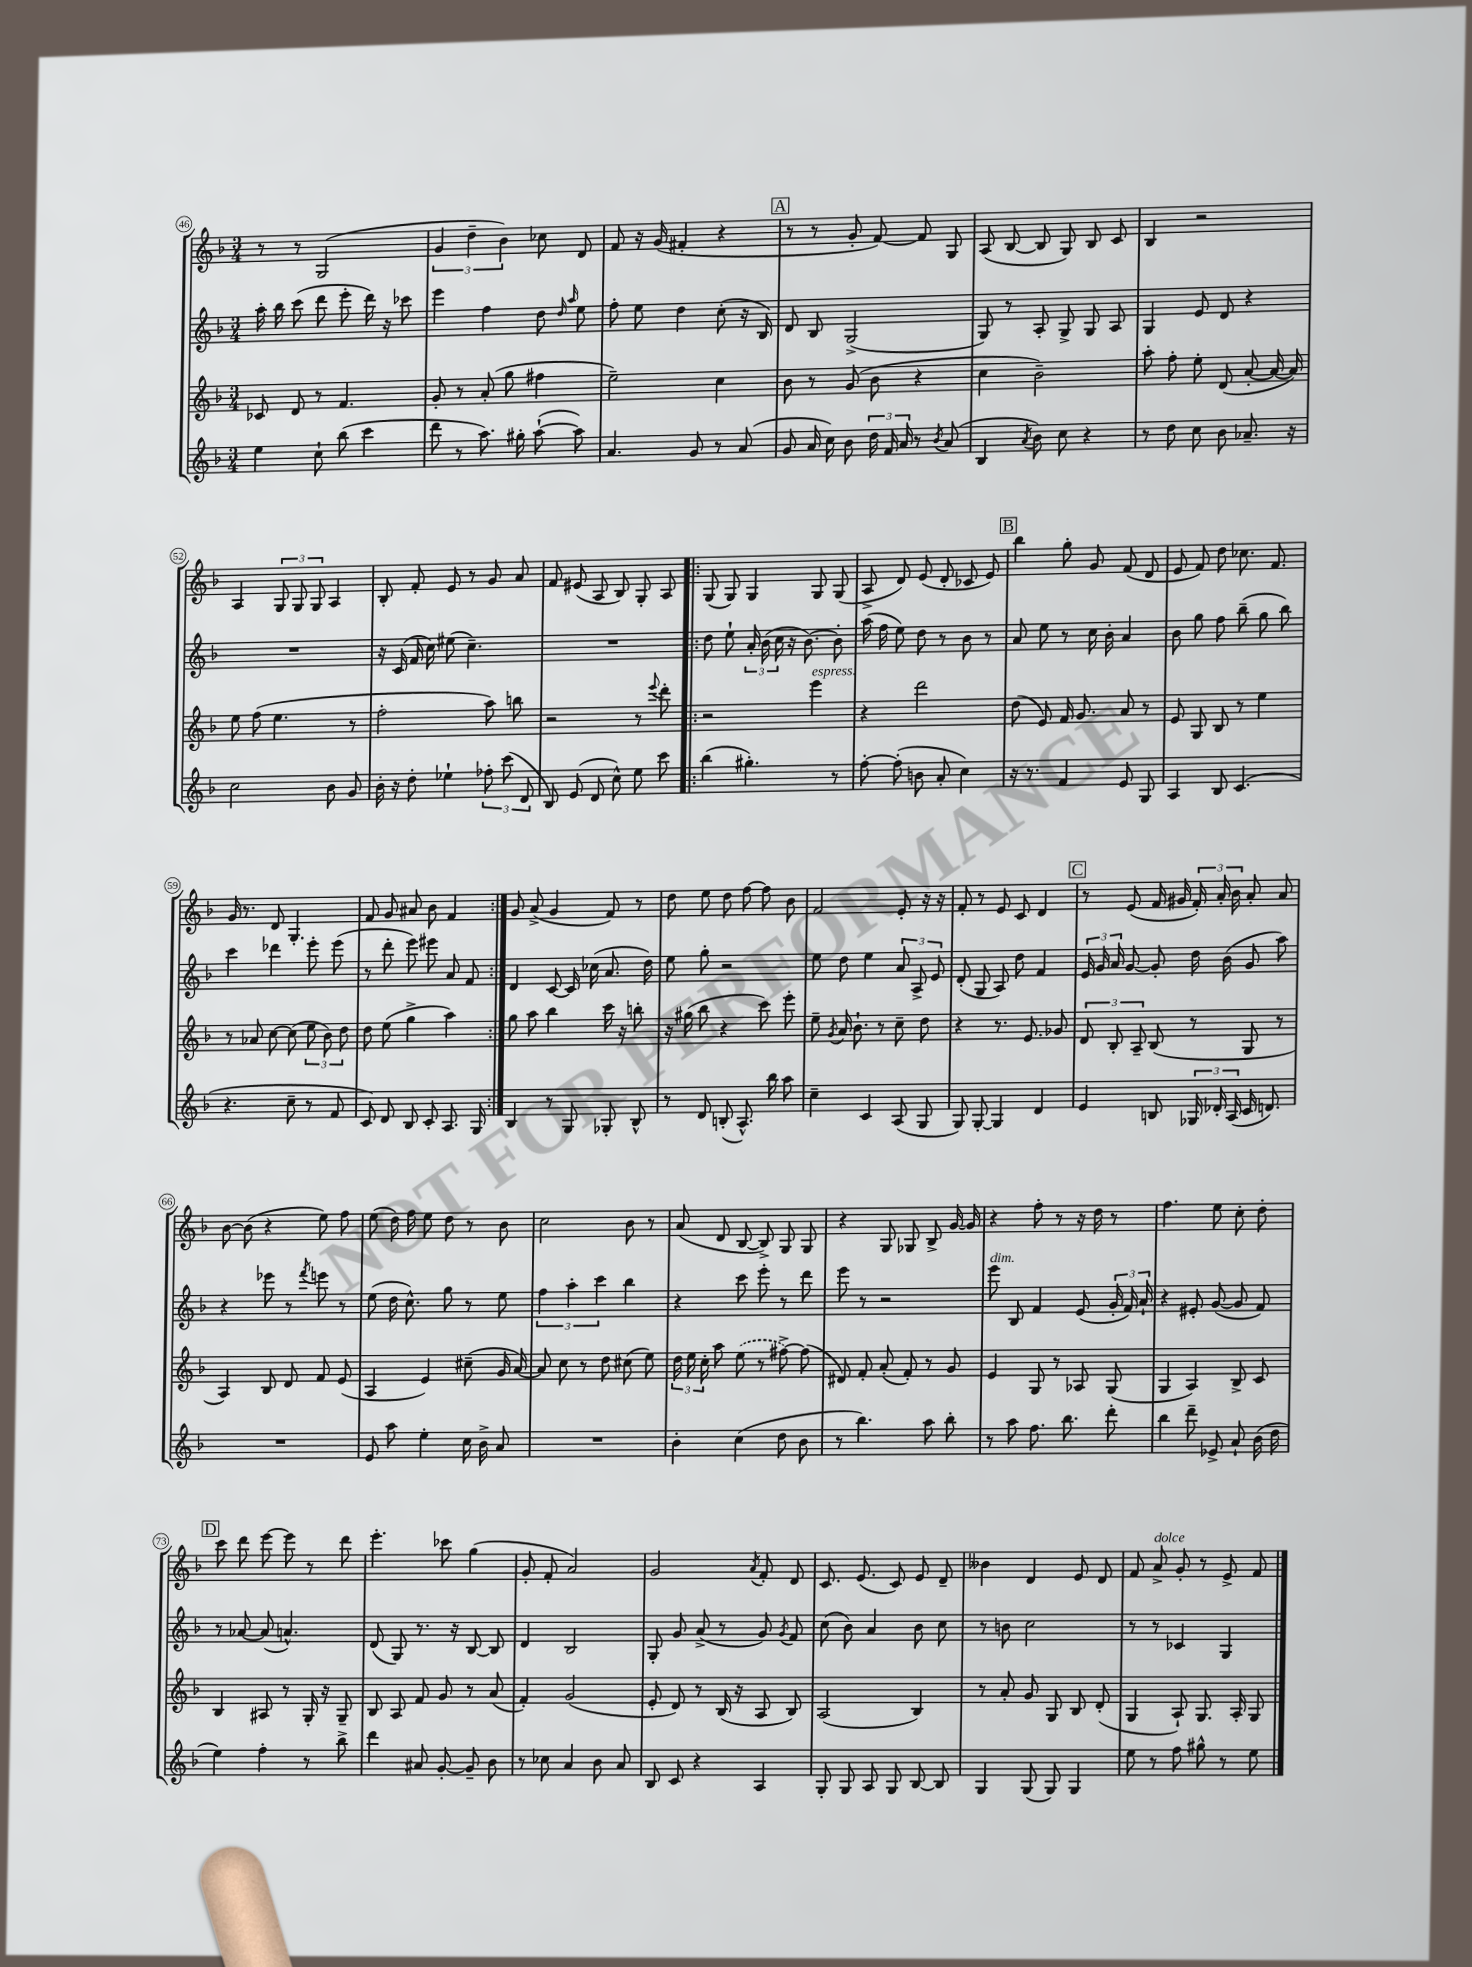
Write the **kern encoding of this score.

**kern	**kern	**kern	**kern
*staff4	*staff3	*staff2	*staff1
*clefG2	*clefG2	*clefG2	*clefG2
*k[b-]	*k[b-]	*k[b-]	*k[b-]
*M3/4	*M3/4	*M3/4	*M3/4
4ee	8c-	16aa'	8r
.	.	16bb-	.
.	8d	(8ccc	8r
8cc`	8r	8ddd	(2G
(8bb-	4.f	8eee'	.
4ccc	.	16ddd)	.
.	.	16r	.
.	.	8ccc-	.
=	=	=	=
8ddd	8g'	4eee	6g
8r	8r	.	.
.	.	.	6dd~
8.aa)	(8a'	4ff	.
.	.	.	6b-)
.	8gg	.	.
16gg#'	.	.	.
([8aa`	4ff#	8dd	8cc-
.	.	16qqdd	.
.	.	16qqaa	.
8aa])	.	8ee	8d
=	=	=	=
4.a	2ee~)	8ff'	8f
.	.	8ee	16r
.	.	.	(16g
.	.	4dd	4f#'
8g	.	.	.
8r	4cc	(8cc'	4r
(8a	.	16r	.
.	.	16B-)	.
=	=	=	=
8g	8b-	8d	8r
16a	8r	8B-	8r
16cc)	.	.	.
8b-	(8g	(2G^	8g'
24dd	8b-	.	[8f)
24f	.	.	.
24a	.	.	.
8r	4r	.	8f]
8qb-	.	.	.
(8a	.	.	8G
=	=	=	=
4B-	4cc	8G)	(8A
.	.	8r	[8B-
8qa	.	.	.
8b-)	2b-~)	8A'	8B-]
8cc	.	8G^	8G)
4r	.	8G	8B-
.	.	8A	8c
=	=	=	=
8r	8aa'	4G	4B-
8dd	8ff'	.	.
8cc	8ee'	8e	2r
8b-	(8d	8d	.
8.a-~	[8a'	4r	.
.	16a_	.	.
16r	16a])	.	.
=	=	=	=
2cc	8ee	2.r	4A
.	(8ff	.	.
.	4.ee	.	12G
.	.	.	12G
.	.	.	12G
8b-	.	.	4A
8g	8r	.	.
=	=	=	=
16b-'	2ff'	16r	8B-'
16r	.	(16c	.
8dd'	.	16f	8f'
.	.	16cc)	.
4ee-`	.	(8ee#	8e
.	.	4.cc~)	8r
12ff-'	8aa)	.	8g
(12ccc	.	.	.
.	8bb	.	8a
12d	.	.	.
=	=	=	=
8B-)	2r	2.r	8f
(8e	.	.	(8e#
8d	.	.	8A
8cc^^)	.	.	8B-)
8ee	8r	.	8G'
.	8qqeee	.	.
8ccc	8ddd'	.	8A
=!|:	=!|:	=!|:	=!|:
(4bb-	2r	8dd	(8G
.	.	8ee`	8G)
4.gg#')	.	24a'	4G
.	.	(24b-	.
.	.	24cc	.
.	.	16r	.
.	.	[8.b-)	.
.	4eee	.	8G
8r	.	8b-']	(8G
=	=	=	=
[8ff'	4r	(16aa	8A^
.	.	16ff	.
(8ff']	.	8ee)	8d)
8b	2ddd	8dd	(8e
8a'	.	8r	8d'
4cc)	.	8b-	8c-
.	.	8r	8e)
=	=	=	=
16r	(8dd	8a	4bb-
8.r	.	.	.
.	8e)	8ee	.
4f	16f	8r	8gg'
.	8.g	.	.
.	.	16cc	8g
.	.	16b-'	.
8e	8a	4a	(8f
8G	8r	.	8d
=	=	=	=
4A	8e	8b-	8e
.	8G	8gg	8f)
8B-	8B-	8ff	8dd
(4.c	8r	(8bb-~	8.cc-
.	4ee	8gg	.
.	.	.	8.f
.	.	8bb-)	.
=	=	=	=
4.r	8r	4ccc	16g
.	.	.	8.r
.	8a-	.	.
.	[8cc	4ddd-	8d
8cc~	(8cc]	.	4.G'
8r	12ee	8eee'	.
.	12b-)	.	.
8f	.	(8eee	.
.	12dd	.	.
=	=	=	=
8c)	8dd	8r	8f
8d	(8ee	8ddd'	8g
8B-	4gg^	8eee)	8a#
8c'	.	8eee#	8b-
8.A	4aa)	8a	4f
.	.	8f	.
16G	.	.	.
=:|!	=:|!	=:|!	=:|!
4B-	8gg	4d	8g
.	8aa	.	(8a^
8r	4bb-	[8c	4g
8G	.	16c]	.
.	.	(16cc-	.
8G-'	16ccc	8.a	8f)
.	16r	.	.
8B-^^	8bb'	.	8r
.	.	16dd)	.
=	=	=	=
8r	16r	8ee	8dd
.	(16gg#	.	.
8d	8bb-	8gg'	8ee
(8B'	4r	2r	8dd
8.A^^)	.	.	[8ff
.	8ccc)	.	8ff]
16bb-	.	.	.
8aa	8eee'	.	8b-
=	=	=	=
4cc~	8ee~	8ee	2f
.	8qg	.	.
.	16a	8dd	.
.	8.b-`	.	.
4c	.	4ee	.
.	8r	.	.
(8A	8cc~	12a	8e'
.	.	12A^	.
8G	8dd	.	16r
.	.	12e	.
.	.	.	16r
=	=	=	=
8G)	4r	(8d'	8f'
[8G'	.	8G	8r
4G]	8.r	8A)	8e
.	.	8dd	8c
.	8.e	.	.
4d	.	4f	4d
.	8g-	.	.
=	=	=	=
4e	12d	24e	8r
.	.	24g	.
.	12B-'	24a	.
.	.	[8g	(8e
.	12A~	.	.
8B	(8B-	8g']	16f
.	.	.	16g#
24G-	8r	16dd	24f')
24d-'	.	.	24a'
.	.	(16b-	.
(24A	.	.	24b-
16c	8G	8g	8a'
8.d)	.	.	.
.	8r	8aa)	8a
=	=	=	=
2.r	4A)	4r	[8b-
.	.	.	(8b-]
.	8B-	8eee-	4r
.	8d	8r	.
.	.	8qfff	.
.	8f	8eee	8ee)
.	(8e	8r	8ff
=	=	=	=
8e	4A	(8ee	(8ee
8aa	.	16dd	16dd)
.	.	8.cc^^)	16ff
4ee'	4e)	.	8ee
.	.	8gg	8dd
16cc	(8cc#~	8r	8r
16b-^	.	.	.
8a	16g	8ee	8b-
.	[16a)	.	.
=	=	=	=
2.r	8a]	6ff	2cc
.	8cc	.	.
.	.	6aa'	.
.	8r	.	.
.	.	6ccc	.
.	8dd	.	.
.	(8cc#	4bb-	8b-
.	8ee)	.	8r
=	=	=	=
4b-'	24dd	4r	(8a
.	24ee	.	.
.	24cc'	.	.
.	8aa	.	8d
(4cc	(8ee	8ccc	[8B-
.	8r	8eee'	8B-^])
8dd	[8ff#^)	8r	8G
8b-	(8ff#]	8ddd	8G
=	=	=	=
8r	8d#)	8eee	4r
4.bb-)	8f'	8r	.
.	(8a'	2r	8G
.	8f')	.	8G-
8aa	8r	.	8B-^
8bb-'	8g	.	[16g
.	.	.	16g]
=	=	=	=
8r	4e	8eee	4r
8aa	.	8B-	.
8.ff	8G	4f	8ff'
.	8r	.	8r
8.bb-	.	.	.
.	8A-	(8e	16r
.	.	.	16dd
8ddd'	(8G	24g'	8r
.	.	24f)	.
.	.	24a`	.
=	=	=	=
4bb-	4G	4r	4.ff
8ddd~	4A)	8e#'	.
8e-^	.	([8g	8ee
8a`	8B-^	8g]	8cc'
(16b-	8c	8f)	8dd'
16dd	.	.	.
=	=	=	=
4ee)	4B-	8r	8ccc
.	.	[8a-	8ddd
4ff'	8A#	(8a-]	[8eee
.	8r	4.a^^)	8eee]
8r	16G'	.	8r
.	16r	.	.
8bb-^	8G~	.	8ddd
=	=	=	=
4ddd	8B-	(8d	4.eee'
.	8A	8G)	.
8a#	8f	8.r	.
[8g'	8g	.	8ccc-
.	.	16r	.
8g~]	8r	[8B-	(4gg
8b-	(8a	8B-]	.
=	=	=	=
8r	4f')	4d	8g'
8cc-	.	.	8f'
4a	(2g	2B-	2a)
8b-	.	.	.
8a	.	.	.
=	=	=	=
8B-	8e'	8G'	2g
8c	8d)	8g	.
4r	8r	(8a^	.
.	(16B-	8r	.
.	16r	.	.
.	.	.	8qa
4A	8A	8g)	8f'
.	.	8qg	.
.	8B-)	8f	8d
=	=	=	=
8G'	(2A	(8cc	8.c
8G	.	8b-)	.
.	.	.	(8.e
8A	.	4a	.
8G	.	.	8c)
[8B-	4B-)	8b-	8e
8B-]	.	8cc	8d~
=	=	=	=
4G	8r	8r	4b--
.	8a'	8b	.
(8G	8g	2cc	4d
8G)	8G	.	.
4G	8B-	.	8e
.	(8d'	.	8d
=	=	=	=
8ee	4G	8r	8f
8r	.	8r	8a^
8ff	8A`)	4c-	8g'
8gg#^^	8.G	.	8r
8r	.	4G	8e^
.	16A'	.	.
8ee	8G	.	8f
==	==	==	==
*-	*-	*-	*-
